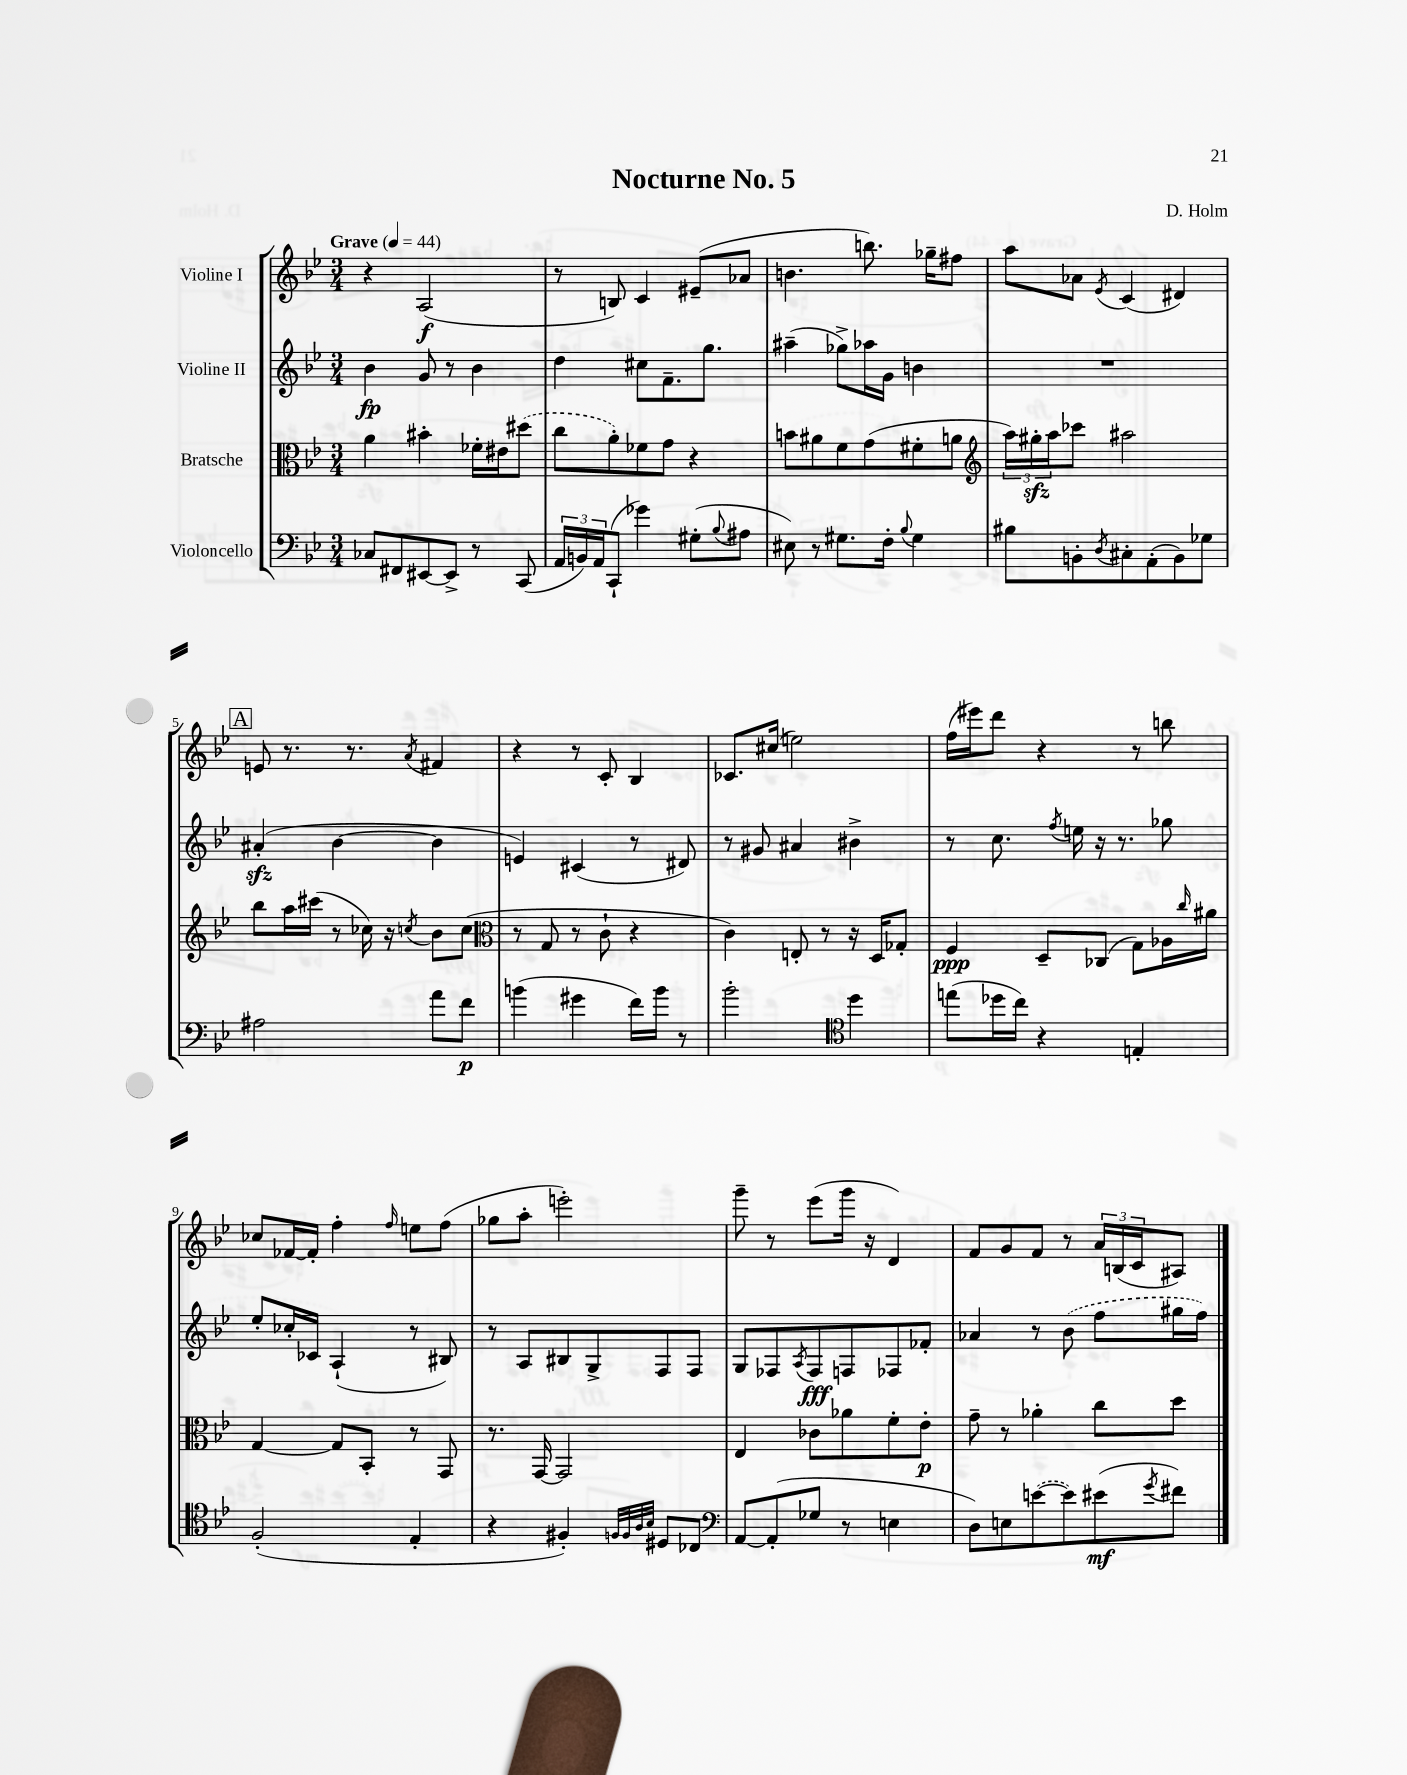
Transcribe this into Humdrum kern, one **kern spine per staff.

**kern	**kern	**kern	**kern
*staff4	*staff3	*staff2	*staff1
*clefF4	*clefC3	*clefG2	*clefG2
*k[b-e-]	*k[b-e-]	*k[b-e-]	*k[b-e-]
*M3/4	*M3/4	*M3/4	*M3/4
*MM44	*MM44	*MM44	*MM44
8C-	4a	4b-	4r
8FF#	.	.	.
[8EE#	4b#'	8g	(2A
8EE#^]	.	8r	.
8r	16f-'	4b-	.
.	16e#	.	.
(8CC	(8dd#	.	.
=	=	=	=
24AA	8cc	4dd	8r
24BB)	.	.	.
24AA	.	.	.
(8CC`	8a')	.	8B)
4g-)	8f-	8cc#	4c
.	8g	8.f~	.
(8G#'	4r	.	(8e#~
.	.	8.gg	.
8qqB-	.	.	.
8A#	.	.	8a-
=	=	=	=
8E#)	8b	(4aa#~	4.b
8r	8a#	.	.
8.G#	8f	8gg-^)	.
.	(8g	16aa-	8.bb)
16F'	.	16g	.
8qqB-	.	.	.
4G#	8f#'	4b	.
.	.	.	16gg-~
.	8a	.	8ff#
=	=	=	=
*	*clefG2	*	*
8B#	24aa)	2.r	8aa
.	24gg#'	.	.
.	24aa	.	.
8BB'	8ccc-	.	8a-
8qD	.	.	8qe-
8C#'	2aa#	.	(4c
(8AA'	.	.	.
8BB)	.	.	4d#)
8G-	.	.	.
=	=	=	=
2A#	8bb-	(4a#'	8e
.	16aa	.	8.r
.	(16ccc#	.	.
.	8r	[4b-	.
.	.	.	8.r
.	16cc-)	.	.
.	16r	.	.
.	8qcc	.	8qa
8a	8b-	4b-]	4f#
8f	(8cc	.	.
=	=	=	=
*	*clefC3	*	*
(4b	8r	4e)	4r
.	8G	.	.
4g#	8r	(4c#	8r
.	8c`	.	8c'
16f)	4r	8r	4B-
16b	.	.	.
8r	.	8d#)	.
=	=	=	=
2b-'	4c)	8r	8.c-
.	.	8g#	.
.	.	.	(16cc#
.	8E'	4a#	2ee)
.	8r	.	.
*clefC4	*	*	*
4dd	16r	4b#^	.
.	16D	.	.
.	8G-'	.	.
=	=	=	=
(8ee	4F	8r	(16ff
.	.	.	16eee#)
16dd-	.	8.cc	8ddd
16cc)	.	.	.
4r	8D~	.	4r
.	.	8qff	.
.	.	16ee	.
.	(8C-	16r	.
.	.	8.r	.
4E'	8G)	.	8r
.	16A-	8gg-	8bb
.	16qqcc	.	.
.	16a#	.	.
=	=	=	=
(2F'	[4G	8ee-'	8cc-
.	.	16cc-'	[16f-
.	.	16c-	16f-']
.	8G]	(4A`	4ff'
.	8BB-'	.	.
.	.	.	16qqff
4E-'	8r	8r	8ee
.	8GG	8B#)	(8ff
=	=	=	=
4r	8.r	8r	8gg-
.	.	8A	8aa'
.	[16GG	.	.
4F#')	2GG]	8B#	2eee')
.	.	8G^	.
32qqF	.	.	.
32qqF	.	.	.
32qqA	.	.	.
32qqB-	.	.	.
8D#	.	8F	.
8C-	.	8F	.
=	=	=	=
*clefF4	*	*	*
[8AA	4E-	8G	8ggg~
(8AA']	.	8F-	8r
.	.	8qA	.
8G-	8c-	8F-	(8eee-
8r	8a-	8F	16ggg
.	.	.	16r
4E	8f'	8F-	4d)
.	8e-'	8f-'	.
=	=	=	=
8D)	8g~	4a-	8f
8E	8r	.	8g
([8e	4a-'	8r	8f
8e])	.	(8b-	8r
(8e#	8cc	8ff	24a
.	.	.	(24B
.	.	.	24c
8qg	.	.	.
8f#)	8dd	16gg#	8A#)
.	.	16ff)	.
==	==	==	==
*-	*-	*-	*-
